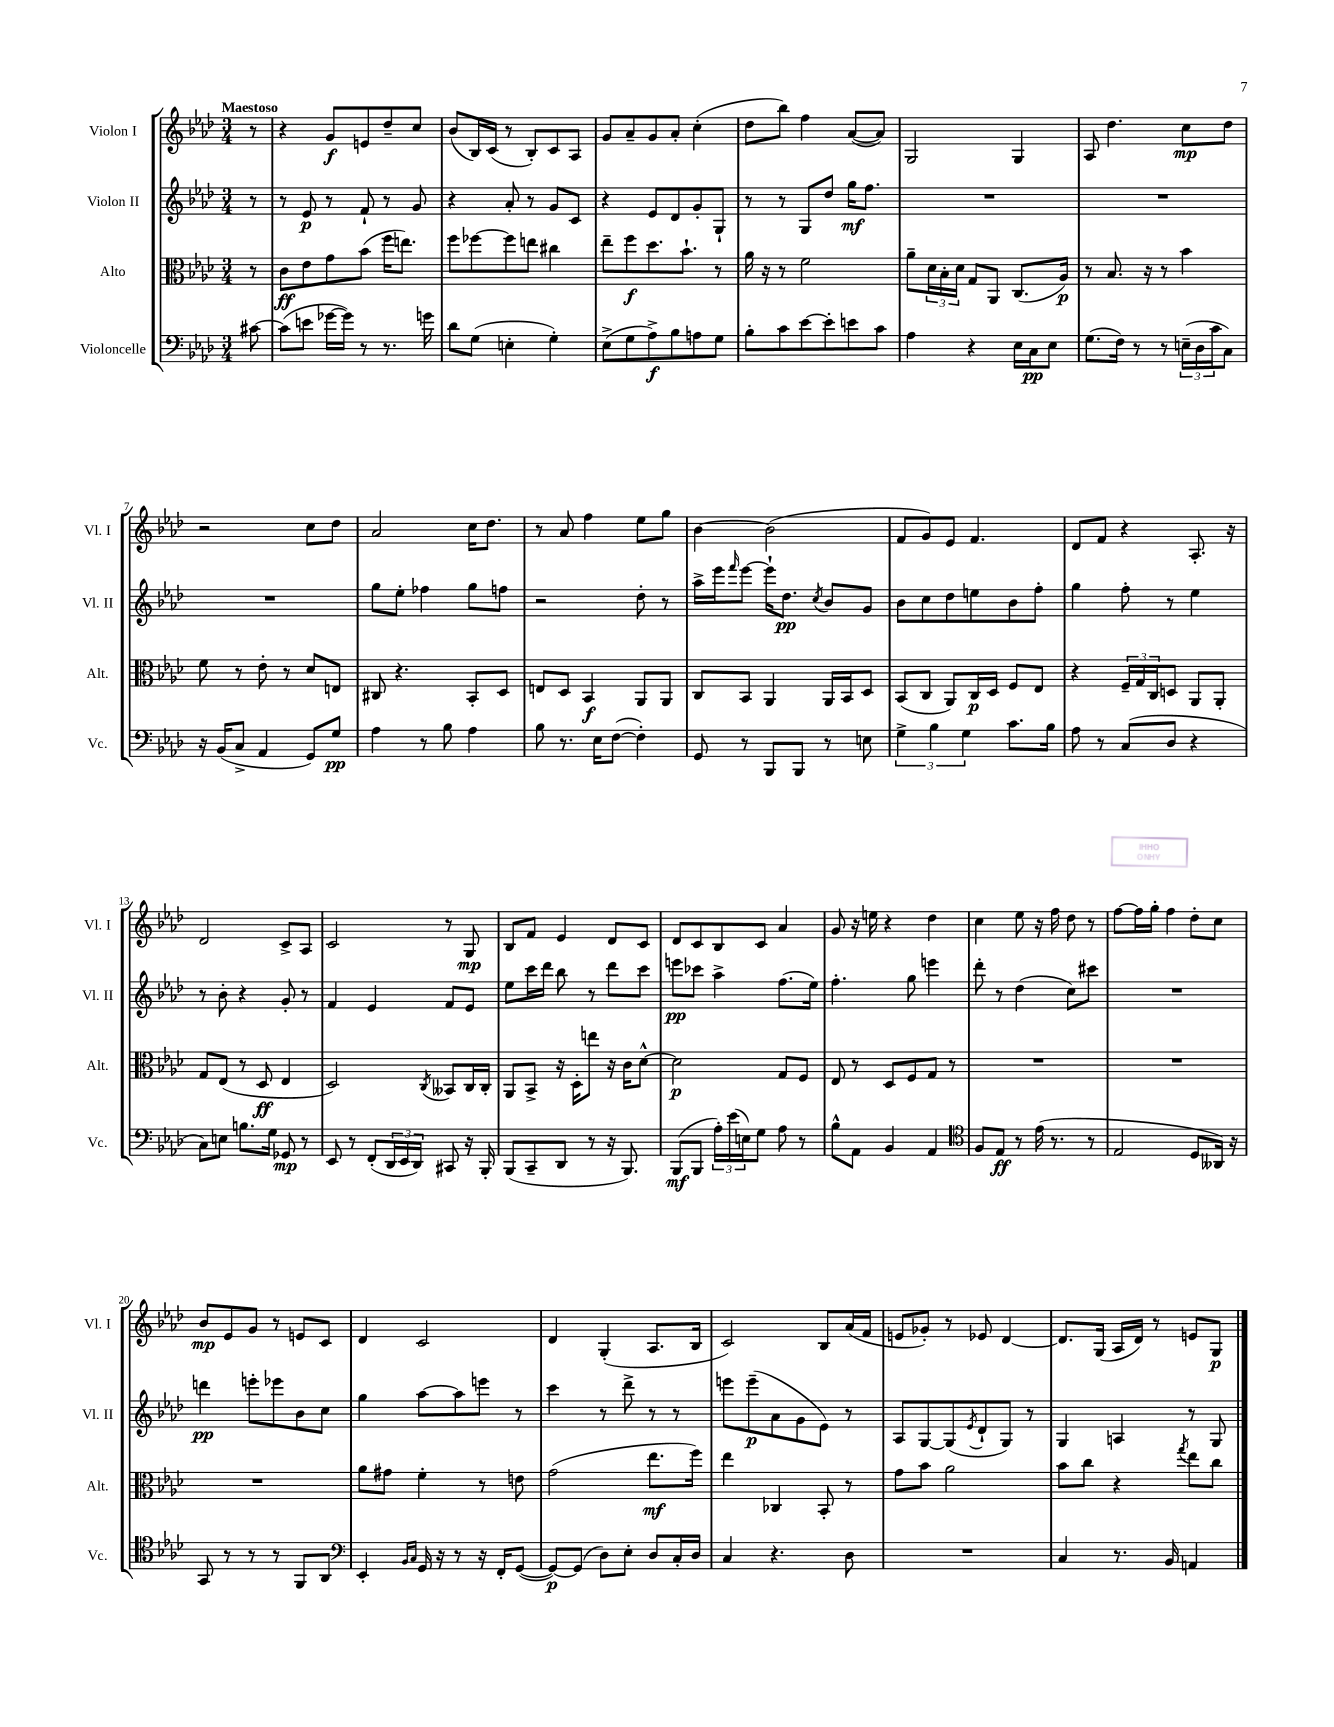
<<
\new StaffGroup <<
\new Staff = "s0" \with { instrumentName = "Violon I" shortInstrumentName = "Vl. I" } {
    \clef treble \key aes \major \numericTimeSignature \time 3/4 \partial 8 \tempo "Maestoso"
    r8 |
    r4 g'8\f e'8 des''8-- c''8 |
    bes'8( bes16) c'16( r8 bes8-.) c'8 aes8 |
    g'8 aes'8-- g'8 aes'8-. c''4-.( |
    des''8 bes''8) f''4 aes'8~( aes'8) |
    g2 g4 |
    aes8 des''4. c''8\mp des''8 |
    r2 c''8 des''8 |
    aes'2 c''16 des''8. |
    r8 aes'8 f''4 ees''8 g''8 |
    bes'4~ bes'2( |
    f'8 g'8) ees'8 f'4. |
    des'8 f'8 r4 aes8.-. r16 |
    des'2 c'8-> aes8 |
    c'2 r8 g8\mp |
    bes8 f'8 ees'4 des'8 c'8 |
    des'8 c'8 bes8 c'8 aes'4 |
    g'8 r16 e''16 r4 des''4 |
    c''4 ees''8 r16 f''16 des''8 r8 |
    f''8~ f''16 g''16-. f''4 des''8-. c''8 |
    bes'8\mp ees'8 g'8 r8 e'8 c'8 |
    des'4 c'2 |
    des'4 g4-.( aes8. bes16 |
    c'2) bes8 aes'16( f'16 |
    e'8 ges'8-.) r8 ees'8 des'4~ |
    des'8. g16( aes16 des'16) r8 e'8 g8\p \bar "|." |
}
\new Staff = "s1" \with { instrumentName = "Violon II" shortInstrumentName = "Vl. II" } {
    \clef treble \key aes \major \numericTimeSignature \time 3/4 \partial 8
    r8 |
    r8 ees'8\p r8 f'8-! r8 g'8 |
    r4 aes'8-. r8 g'8 c'8 |
    r4 ees'8 des'8 g'8-. g8-! |
    r8 r8 g8 des''8 g''16\mf f''8. |
    R2. |
    R2. |
    R2. |
    g''8 ees''8-. fes''4 g''8 f''8 |
    r2 des''8-. r8 |
    aes''16-> ees'''16 \grace { f'''16 } ees'''8~ ees'''16-! des''8.\pp \acciaccatura { c''8 } bes'8 g'8 |
    bes'8 c''8 des''8 e''8 bes'8 f''8-. |
    g''4 f''8-. r8 ees''4 |
    r8 bes'8-. r4 g'8-. r8 |
    f'4 ees'4 f'8 ees'8 |
    ees''8 c'''16 des'''16 bes''8 r8 des'''8 c'''8 |
    e'''8\pp ces'''8 aes''4-> f''8.( ees''16) |
    f''4.-. g''8 e'''4 |
    des'''8-. r8 des''4( c''8) cis'''8 |
    R2. |
    d'''4\pp e'''8-. ees'''8 bes'8 c''8 |
    g''4 aes''8~ aes''8 e'''8 r8 |
    c'''4 r8 des'''8-> r8 r8 |
    e'''8 e'''8--\p( aes'8 g'8 ees'8) r8 |
    aes8 g8~ g8( \acciaccatura { ees'8 } des'8-! g8) r8 |
    g4 a4 r8 g8 \bar "|." |
}
\new Staff = "s2" \with { instrumentName = "Alto" shortInstrumentName = "Alt." } {
    \clef alto \key aes \major \numericTimeSignature \time 3/4 \partial 8
    r8 |
    c'8\ff ees'8 g'8 bes'8( f''16 e''8.) |
    f''8 fes''8~ fes''8 e''8 cis''4 |
    ees''8-- f''8\f des''8. bes'8.-! r8 |
    aes'16 r16 r8 f'2 |
    aes'8-- \tuplet 3/2 { des'16 bes16-. des'16 } g8 aes,8 c8.( aes16\p) |
    r8 bes8. r16 r8 bes'4 |
    f'8 r8 ees'8-. r8 des'8 e8 |
    cis8 r4. bes,8-. des8 |
    e8 des8 bes,4\f aes,8 aes,8 |
    c8 bes,8 aes,4 aes,16 bes,16 des8 |
    bes,8( c8 aes,8) c16\p des16 f8 ees8 |
    r4 \tuplet 3/2 { f16-- g16 c16 } d8 aes,8 aes,8-. |
    g8 ees8( r8 des8\ff ees4 |
    des2) \acciaccatura { c8 } beses,8 c16 c16-. |
    aes,8 bes,8-> r16 des16-. e''8 r16 c'16 des'8~-^ |
    des'2\p g8 f8 |
    ees8 r8 des8 f8 g8 r8 |
    R2. |
    R2. |
    R2. |
    aes'8 gis'8 f'4-. r8 e'8 |
    g'2( ees''8.\mf f''16) |
    ees''4 ces4 bes,8-. r8 |
    g'8 bes'8 aes'2 |
    bes'8 c''8 r4 \acciaccatura { g''8 } ees''8 c''8 \bar "|." |
}
\new Staff = "s3" \with { instrumentName = "Violoncelle" shortInstrumentName = "Vc." } {
    \clef bass \key aes \major \numericTimeSignature \time 3/4 \partial 8
    cis'8~ |
    cis'8( e'8 ges'16~ ges'16) r8 r8. g'16 |
    des'8 g8( e4-. g4-.) |
    ees8->( g8 aes8->\f) bes8 a8 g8 |
    bes8-. c'8 ees'8~ ees'8-. e'8 c'8 |
    aes4 r4 ees16 c16\pp ees8 |
    g8.( f16) r8 r8 \tuplet 3/2 { e16--( des16 c'16 } c8) |
    r16 bes,16( c8-> aes,4 g,8) g8\pp |
    aes4 r8 bes8 aes4 |
    bes8 r8. ees16 f8~( f4-.) |
    g,8 r8 bes,,8 bes,,8 r8 e8 |
    \tuplet 3/2 { g4-> bes4 g4 } c'8. bes16 |
    aes8 r8 c8( des8 r4 |
    c8) e8 b8. g16 ges,8\mp r8 |
    ees,8 r8 f,8-.( \tuplet 3/2 { des,16 ees,16 des,16) } cis,8 r16 bes,,16-. |
    bes,,8( c,8-- des,8 r8 r16 bes,,8.) |
    bes,,8\mf( bes,,8 \tuplet 3/2 { aes16-.) ees'16( e16) } g8 aes8 r8 |
    bes8-^ aes,8 bes,4 aes,4 |
    \clef tenor f8 ees8\ff r8 ees'16( r8. r8 |
    ees2 des8 aeses,16) r16 |
    g,8 r8 r8 r8 f,8 aes,8 |
    \clef bass ees,4-. \grace { bes,16 c16 } g,16 r16 r8 r16 f,16-. g,8~( |
    g,8~\p) g,8( des8) ees8-. des8 c16-. des16 |
    c4 r4. des8 |
    R2. |
    c4 r8. bes,16 a,4 \bar "|." |
}
>>
>>
